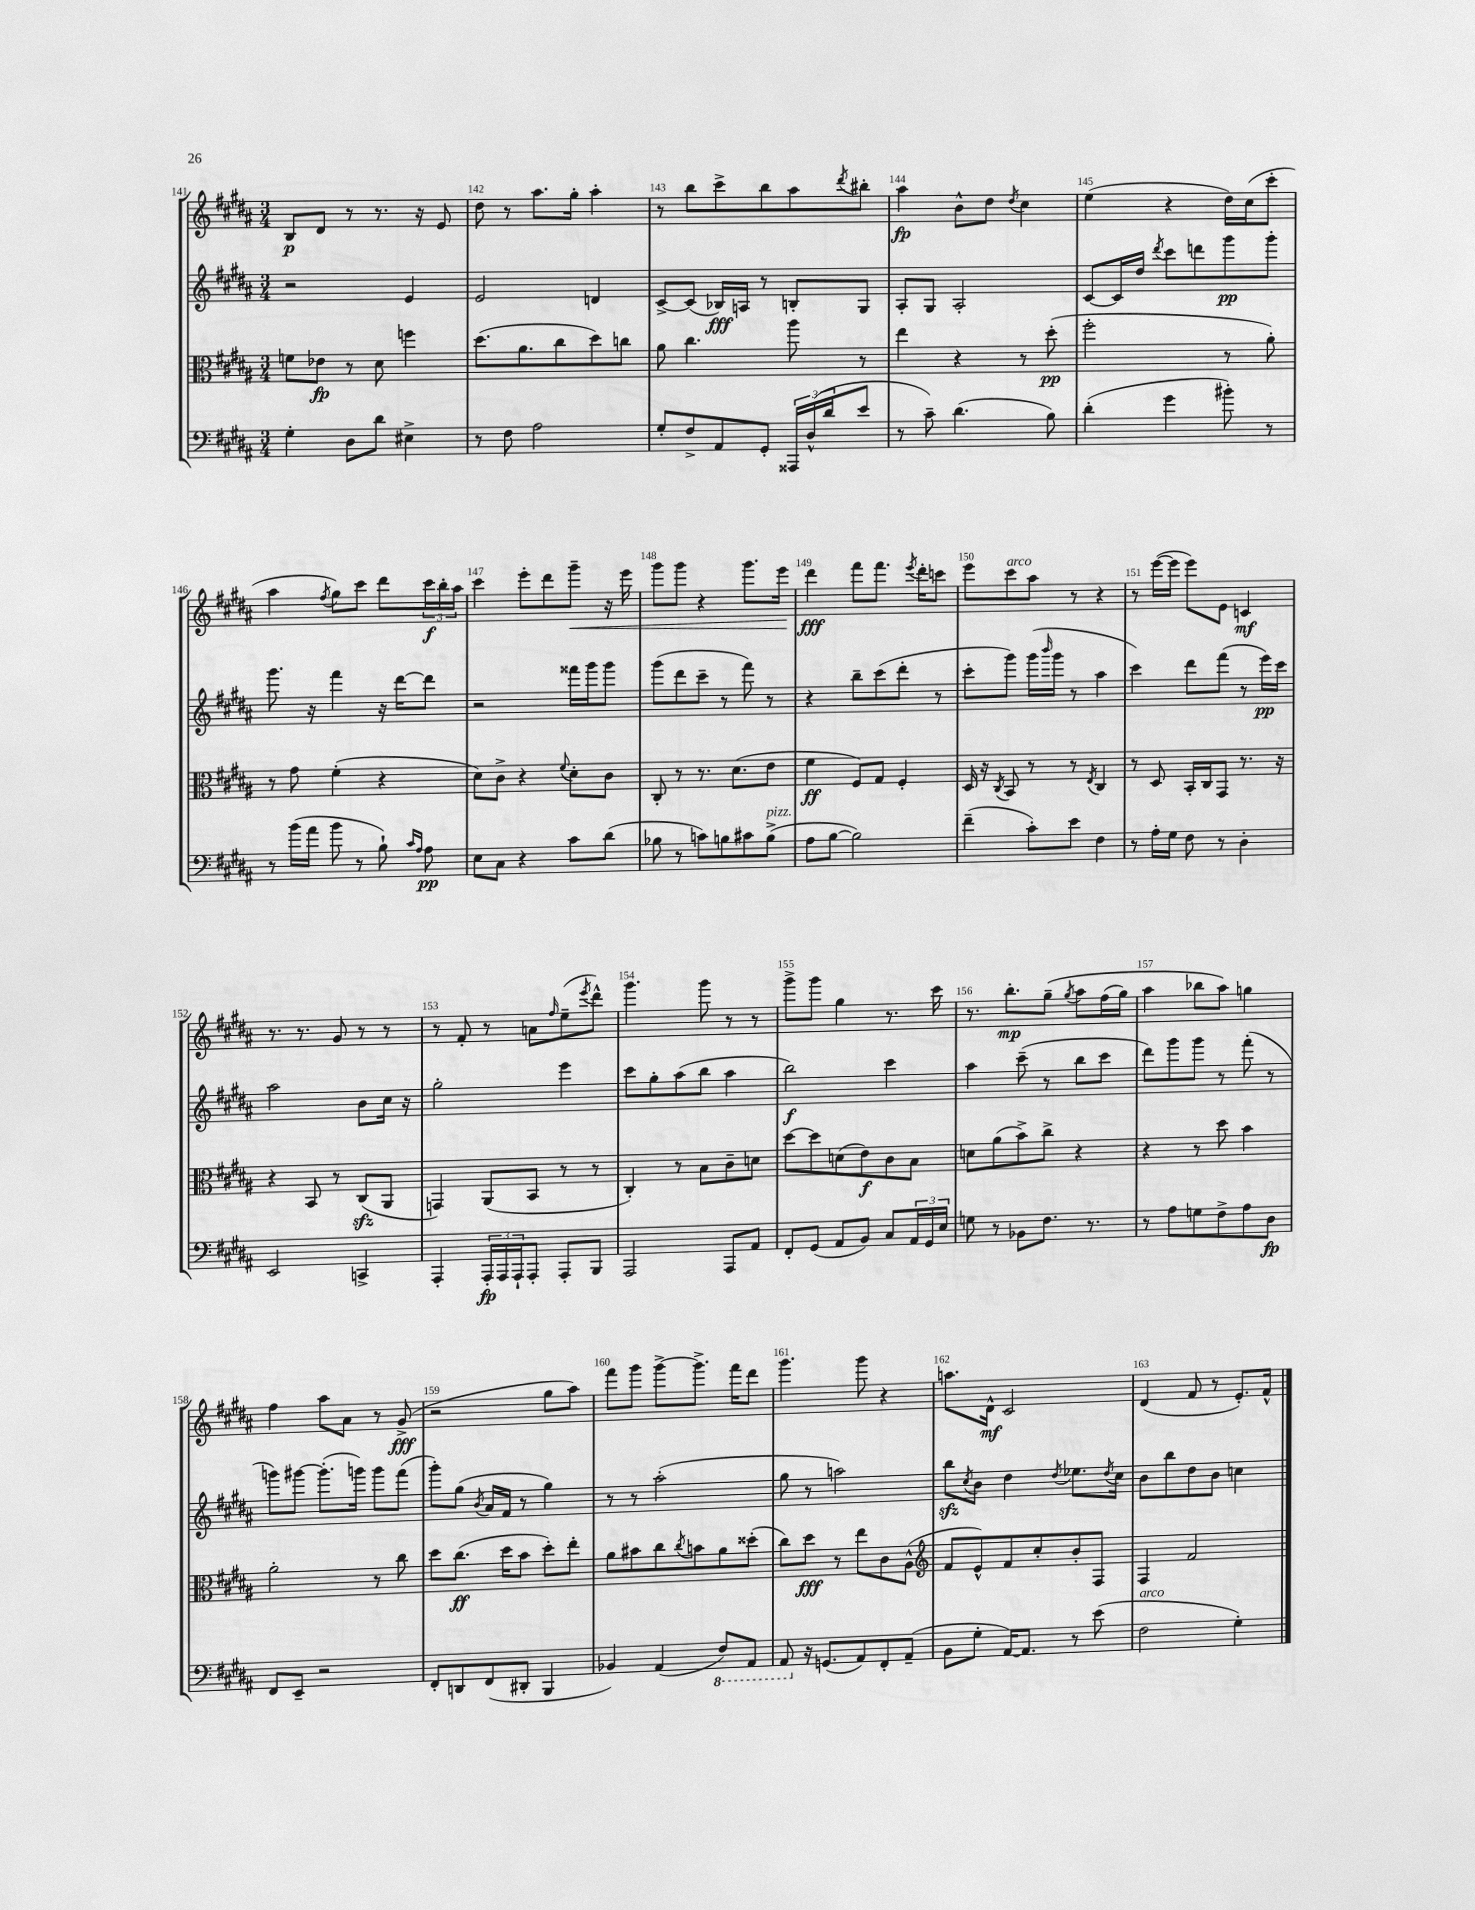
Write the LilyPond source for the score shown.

<<
\new StaffGroup <<
\new Staff = "s0" {
    \clef treble \key b \major \numericTimeSignature \time 3/4
    b8\p dis'8 r8 r8. r16 e'8 |
    dis''8 r8 ais''8. gis''16-. ais''4-. |
    r8 b''8 cis'''8-> b''8 ais''8 \acciaccatura { dis'''8 } bis''8-. |
    ais''4\fp b'8-^ dis''8 \acciaccatura { dis''8 } cis''4 |
    e''4( r4 dis''16) cis''16( cis'''8-. |
    ais''4 \acciaccatura { fis''8 } gis''8) cis'''8 dis'''8 \tuplet 3/2 { cis'''16\f b''16-. ais''16 } |
    cis'''4 e'''8-. dis'''8 gis'''8--\< r16 e'''16 |
    gis'''8 gis'''8 r4 gis'''8. e'''16\! |
    dis'''4\fff fis'''8 fis'''8. \acciaccatura { e'''8 } dis'''16-. c'''8 |
    e'''8 cis'''8^\markup { \italic "arco" } ais''8 r8 r4 |
    r8 e'''16~( e'''16 e'''8) e'8 c'4\mf |
    r8. r8. gis'8 r8 r8 |
    r8 fis'8-. r8 a'8 \grace { fis''16 } e''8--( \acciaccatura { e'''8 } dis'''8-^) |
    gis'''4. gis'''8 r8 r8 |
    gis'''8-> gis'''8 gis''4 r8. cis'''16 |
    r8. b''8.-.\mp gis''8--\( \acciaccatura { gis''8 } ais''8 fis''16( gis''16) |
    ais''4 bes''8 ais''8\) g''4 |
    fis''4 ais''8 ais'8 r8 gis'8->\fff( |
    r2 gis''8 ais''8) |
    fis'''8 gis'''8 gis'''8~-> gis'''8.-> fis'''16 dis'''8 |
    gis'''4. gis'''8 r4 |
    a''8. dis'16-^\mf cis'2 |
    dis'4( fis'8 r8 e'8.-.) fis'16-^ \bar "|." |
}
\new Staff = "s1" {
    \clef treble \key b \major \numericTimeSignature \time 3/4
    r2 e'4 |
    e'2 d'4 |
    cis'8~-> cis'8( bes16\fff) a16 r8 b8-. gis8 |
    ais8-. gis8 ais2-. |
    cis'8~ cis'16 dis''16 \acciaccatura { dis'''8 } cis'''8 d'''8 gis'''8\pp gis'''8-. |
    gis'''8. r16 fis'''4 r16 dis'''16~ dis'''8 |
    r2 fisis'''16 gis'''16 gis'''8 |
    gis'''8( dis'''8 cis'''8-- r8 fis'''8) r8 |
    r4 b''8-- cis'''8( dis'''8-. r8 |
    cis'''8-. gis'''8) gis'''16( \grace { b'''16 } gis'''16 r8 ais''4 |
    cis'''4) dis'''8 fis'''8( r8 e'''16\pp) cis'''16 |
    ais''2 b'8 cis''16 r16 |
    gis''2-. e'''4 |
    cis'''8 gis''8-. ais''8( b''8 ais''4 |
    b''2\f) cis'''4 |
    ais''4 cis'''8--( r8 b''8 cis'''8 |
    dis'''8) gis'''8 gis'''8 r8 fis'''8-.( r8 |
    g'''8) gis'''8~ gis'''8.-.( g'''16) g'''8 fis'''8( |
    gis'''8-.) gis''8( \acciaccatura { b'8 } ais'16 fis'16 r8 gis''4) |
    r8 r8 ais''2-.( |
    gis''8 r8 a''2) |
    b''8\sfz \acciaccatura { cis''8 } b'8 dis''4 \acciaccatura { dis''8 } ees''8. \acciaccatura { dis''8 } cis''16 |
    b'8 b''8 dis''8 b'8 c''4 \bar "|." |
}
\new Staff = "s2" {
    \clef alto \key b \major \numericTimeSignature \time 3/4
    f'8 ees'8\fp r8 dis'8 f''4 |
    dis''8.( ais'8. cis''8 dis''8) c''8 |
    ais'8 cis''4. ais''8 r8 |
    e''4 r4 r8 dis''8-.\pp( |
    fis''2-. r8 ais'8-.) |
    r8 gis'8 fis'4-.( r4 |
    dis'8) cis'8-> r4 \appoggiatura { fis'8 } dis'8-. cis'8 |
    cis8-. r8 r8. dis'8.( e'8 |
    fis'4\ff fis8) gis8 fis4-. |
    dis16 r16 \acciaccatura { cis8 } b,8 r8 r8 \acciaccatura { e8 } cis4 |
    r8 dis8 b,16-. cis16 gis,8 r8. r16 |
    r4 b,8 r8 cis8\sfz( ais,8 |
    g,4) ais,8( b,8 r8 r8 |
    cis4-.) r8 b8 cis'8-- d'8 |
    dis''8~ dis''8 d'8( e'8\f) cis'8 b8 |
    d'8 ais'8( b'8->) cis''8-> r4 |
    r4 r8 dis''8 b'4 |
    ais'2-. r8 cis''8 |
    dis''8 cis''8.\ff( dis''16 b'8 dis''8-.) e''8-. |
    ais'8 bis'8 cis''8 \acciaccatura { cis''8 } b'8 ais'8 disis''8-.( |
    cis''8) dis''8\fff r8 e''8 cis'8 ais8-^( |
    \clef treble fis'8 e'8-^) fis'8 cis''8-. b'8-. fis8 |
    fis4 fis'2 \bar "|." |
}
\new Staff = "s3" {
    \clef bass \key b \major \numericTimeSignature \time 3/4
    gis4-. dis8 dis'8 eis4-> |
    r8 fis8 ais2 |
    gis8-. fis8-> ais,8 gis,8-. \tuplet 3/2 { aisis,,16 dis16-^( dis'16 } e'8 |
    r8 cis'8--) dis'4.( b8) |
    dis'4-.( gis'4 bis'8-.) r8 |
    r8 b'16( ais'16 b'8 r8 b8-!) \grace { cis'16 ais16 } ais8\pp |
    e8 cis8 r4 cis'8 dis'8( |
    bes8 r8 c'8) b8 cis'8 b8->^\markup { \italic "pizz." }( |
    ais8 b8~ b2) |
    fis'4--( cis'8-.) e'8 fis4 |
    r8 ais16-. gis16 fis8 r8 dis4-. |
    e,2 c,4-> |
    ais,,4-. \tuplet 3/2 { ais,,16-.\fp ais,,16 ais,,16-! } ais,,8-. ais,,8-. b,,8 |
    ais,,2 ais,,8 ais,8 |
    fis,8-. gis,8( ais,8 b,8) cis8 \tuplet 3/2 { ais,16 gis,16 e16 } |
    g8 r8 bes,8 fis8. r8. |
    r8 ais8 g8 fis8-> ais8 dis8\fp |
    fis,8 e,8-- r2 |
    fis,8-. d,8 fis,8( dis,8-. b,,4 |
    bes,4) ais,4( \ottava #-1 fis,8) ais,,8 |
    ais,,8 \ottava #0 r16 g,8.( ais,8) fis,8-. ais,8--( |
    b,8 gis8-. ais,16~) ais,8. r8 e'8( |
    fis2^\markup { \italic "arco" } gis4-.) \bar "|." |
}
>>
>>
\layout { \context { \Score currentBarNumber = #141 \override BarNumber.break-visibility = ##(#f #t #t) barNumberVisibility = #all-bar-numbers-visible } }
